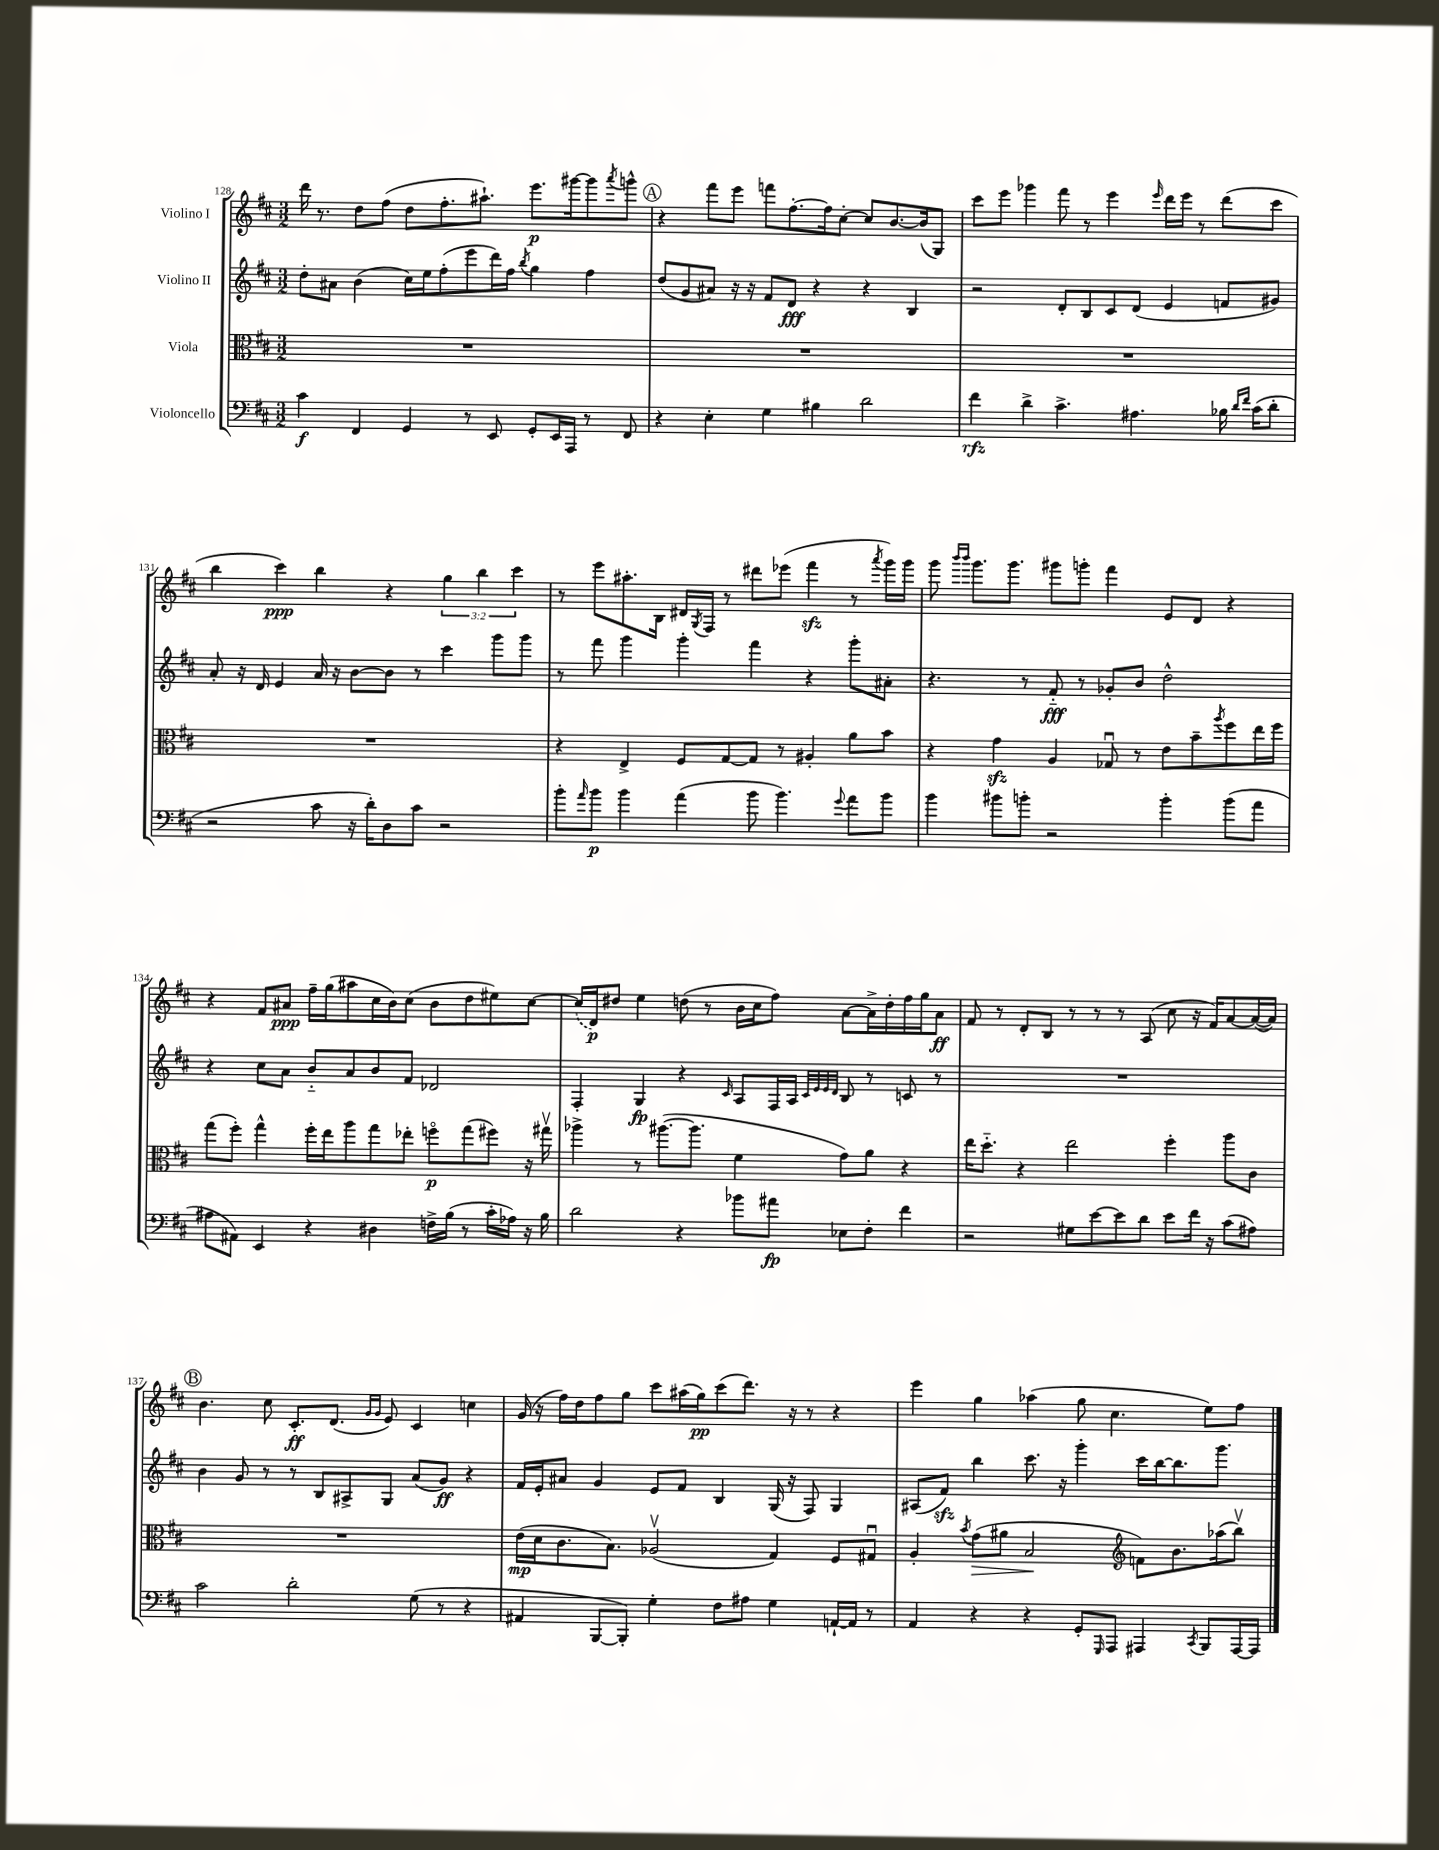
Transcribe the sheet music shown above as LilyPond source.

<<
\new StaffGroup <<
\new Staff = "s0" \with { instrumentName = "Violino I" } {
    \clef treble \key d \major \numericTimeSignature \time 3/2 \override Staff.TupletNumber.text = #tuplet-number::calc-fraction-text
    d'''16 r8. d''8 fis''8( d''8 fis''8.-. ais''8.-!) e'''8.\p gis'''16~ gis'''8 \acciaccatura { a'''8 } g'''8-^ |
    \mark \markup { \circle "A" } r4 fis'''8 e'''8 f'''8 fis''8.~-. fis''16 cis''8~-. cis''8 b'8.~ b'16( g8) |
    cis'''8 e'''8 ges'''4 fis'''8 r8 e'''4 \grace { e'''16 } d'''16 e'''16 r8 d'''8( cis'''8 |
    b''4 cis'''4\ppp) b''4 r4 \tuplet 3/2 { g''4 b''4 cis'''4 } |
    r8 e'''8 ais''8.-. b16 dis'16 \acciaccatura { g8 } fis16 r8 dis'''8 ees'''8( fis'''4\sfz r8 \acciaccatura { a'''8 } g'''16) g'''16 |
    g'''8 \grace { b'''16 b'''16 } g'''8. g'''8. gis'''8 g'''8-. fis'''4 e'8 d'8 r4 |
    r4 fis'8 ais'8\ppp fis''16-- g''16( ais''8 cis''16 b'16) cis''8( b'8 d''8 eis''8) cis''8~ |
    \once \slurDashed cis''16( d'16\p) dis''8 e''4 d''8( r8 b'16 cis''16 fis''8) a'8~ a'16-> d''16-. fis''16 g''16 a'8\ff |
    fis'8 r8 d'8-. b8 r8 r8 r8 a8( cis''8 r16 fis'16) a'8~ a'16~( a'16) |
    \mark \markup { \circle "B" } b'4. cis''8 cis'8.-.\ff d'8.( \grace { g'16 g'16 } e'8) cis'4 c''4 |
    g'16( r16 fis''16) d''16 fis''8 g''8 cis'''8 ais''16( g''16\pp) cis'''8( d'''8.) r16 r8 r4 |
    e'''4 g''4 aes''4( g''8 cis''4. e''8) fis''8 \bar "|." |
}
\new Staff = "s1" \with { instrumentName = "Violino II" } {
    \clef treble \key d \major \numericTimeSignature \time 3/2
    d''8-. ais'8 b'4( cis''16) e''16 fis''8-.( e'''8 d'''16) fis''16 \acciaccatura { b''8 } g''4 fis''4 |
    \mark \markup { \circle "A" } d''8( g'8 ais'8) r16 r16 fis'8 d'8\fff r4 r4 b4 |
    r2 d'8-. b8 cis'8 d'8( e'4 f'8 gis'8) |
    a'8-. r16 d'16 e'4 a'16 r16 b'8~ b'8 r8 cis'''4 g'''8 g'''8 |
    r8 fis'''8 g'''4 g'''4-. fis'''4 r4 g'''8-. ais'8-. |
    r4. r8 fis'8-_\fff r8 ges'8-. b'8 d''2-^ |
    r4 cis''8 a'8 b'8-_ a'8 b'8 fis'8 des'2 |
    fis4-. g4\fp r4 \grace { cis'16 } a8 fis16 a16 \grace { cis'32 e'32 e'32 d'32 } b8 r8 c'8 r8 |
    R1. |
    \mark \markup { \circle "B" } b'4 g'8 r8 r8 b8 ais8-> g8 a'8( g'8\ff) r4 |
    fis'16 e'16-. ais'8 g'4 e'8 fis'8 b4 g16( r16 fis8) g4 |
    ais8( fis'8\sfz) b''4 cis'''8. r16 g'''4-. cis'''16 b''16~ b''8. g'''8. \bar "|." |
}
\new Staff = "s2" \with { instrumentName = "Viola" } {
    \clef alto \key d \major \numericTimeSignature \time 3/2
    R1. |
    \mark \markup { \circle "A" } R1. |
    R1. |
    R1. |
    r4 e4-> fis8 g8~ g8 r8 ais4-. a'8 b'8 |
    r4 g'4\sfz a4 ges8\downbow r8 e'8 b'8-- \acciaccatura { a''8 } fis''8 e''16 fis''16 |
    g''8( fis''8-.) g''4-^ fis''16-. e''16 a''8 g''8 ees''8-. f''8\flageolet\p g''8( fis''8) r16 gis''16\upbow |
    aes''4-> r8 ais''8.~( ais''8. fis'4 g'8) a'8 r4 |
    e''16 d''8.-_ r4 e''2 fis''4-. a''8 cis'8 |
    \mark \markup { \circle "B" } R1. |
    e'16\mp( d'16 cis'8. b8.) aes2\upbow( g4) fis8 gis8\downbow |
    a4-. \acciaccatura { b'8 } g'8\>( ais'8 b2\! \clef treble f'8) b'8. aes''16( b''8\upbow) \bar "|." |
}
\new Staff = "s3" \with { instrumentName = "Violoncello" } {
    \clef bass \key d \major \numericTimeSignature \time 3/2
    cis'4\f fis,4 g,4 r8 e,8 g,8-. e,16 a,,16 r8 fis,8 |
    \mark \markup { \circle "A" } r4 e4-. g4 bis4 d'2 |
    fis'4\rfz d'4-> cis'4.-> ais4. bes16 \grace { d'16 fis'16 } cis'16( d'8-. |
    r2 cis'8 r16 d'16-.) d8 cis'8 r2 |
    b'8-. \grace { a'16 } b'8\p b'4 a'4( b'8 b'4.) \appoggiatura { g'8 } a'8 b'8 |
    b'4 bis'8 b'8-. r2 b'4-. b'8( a'8 |
    ais8 ais,8) e,4 r4 dis4 f16-> b16( r8 cis'16-. aes16) r16 b16 |
    d'2 r4 bes'8 ais'8\fp ees8 fis8-. fis'4 |
    r2 gis8 e'8~ e'8 d'8 e'8 fis'16 r16 cis'8( ais8) |
    \mark \markup { \circle "B" } cis'2 d'2-. g8( r8 r4 |
    ais,4 b,,8~ b,,8-.) g4-. fis8 ais8 g4 a,16~-! a,16 r8 |
    a,4 r4 r4 g,8-. \grace { g,,16 } a,,8 ais,,4 \acciaccatura { cis,8 } b,,8 ais,,16~ ais,,16 \bar "|." |
}
>>
>>
\layout { \context { \Score currentBarNumber = #128 } }
